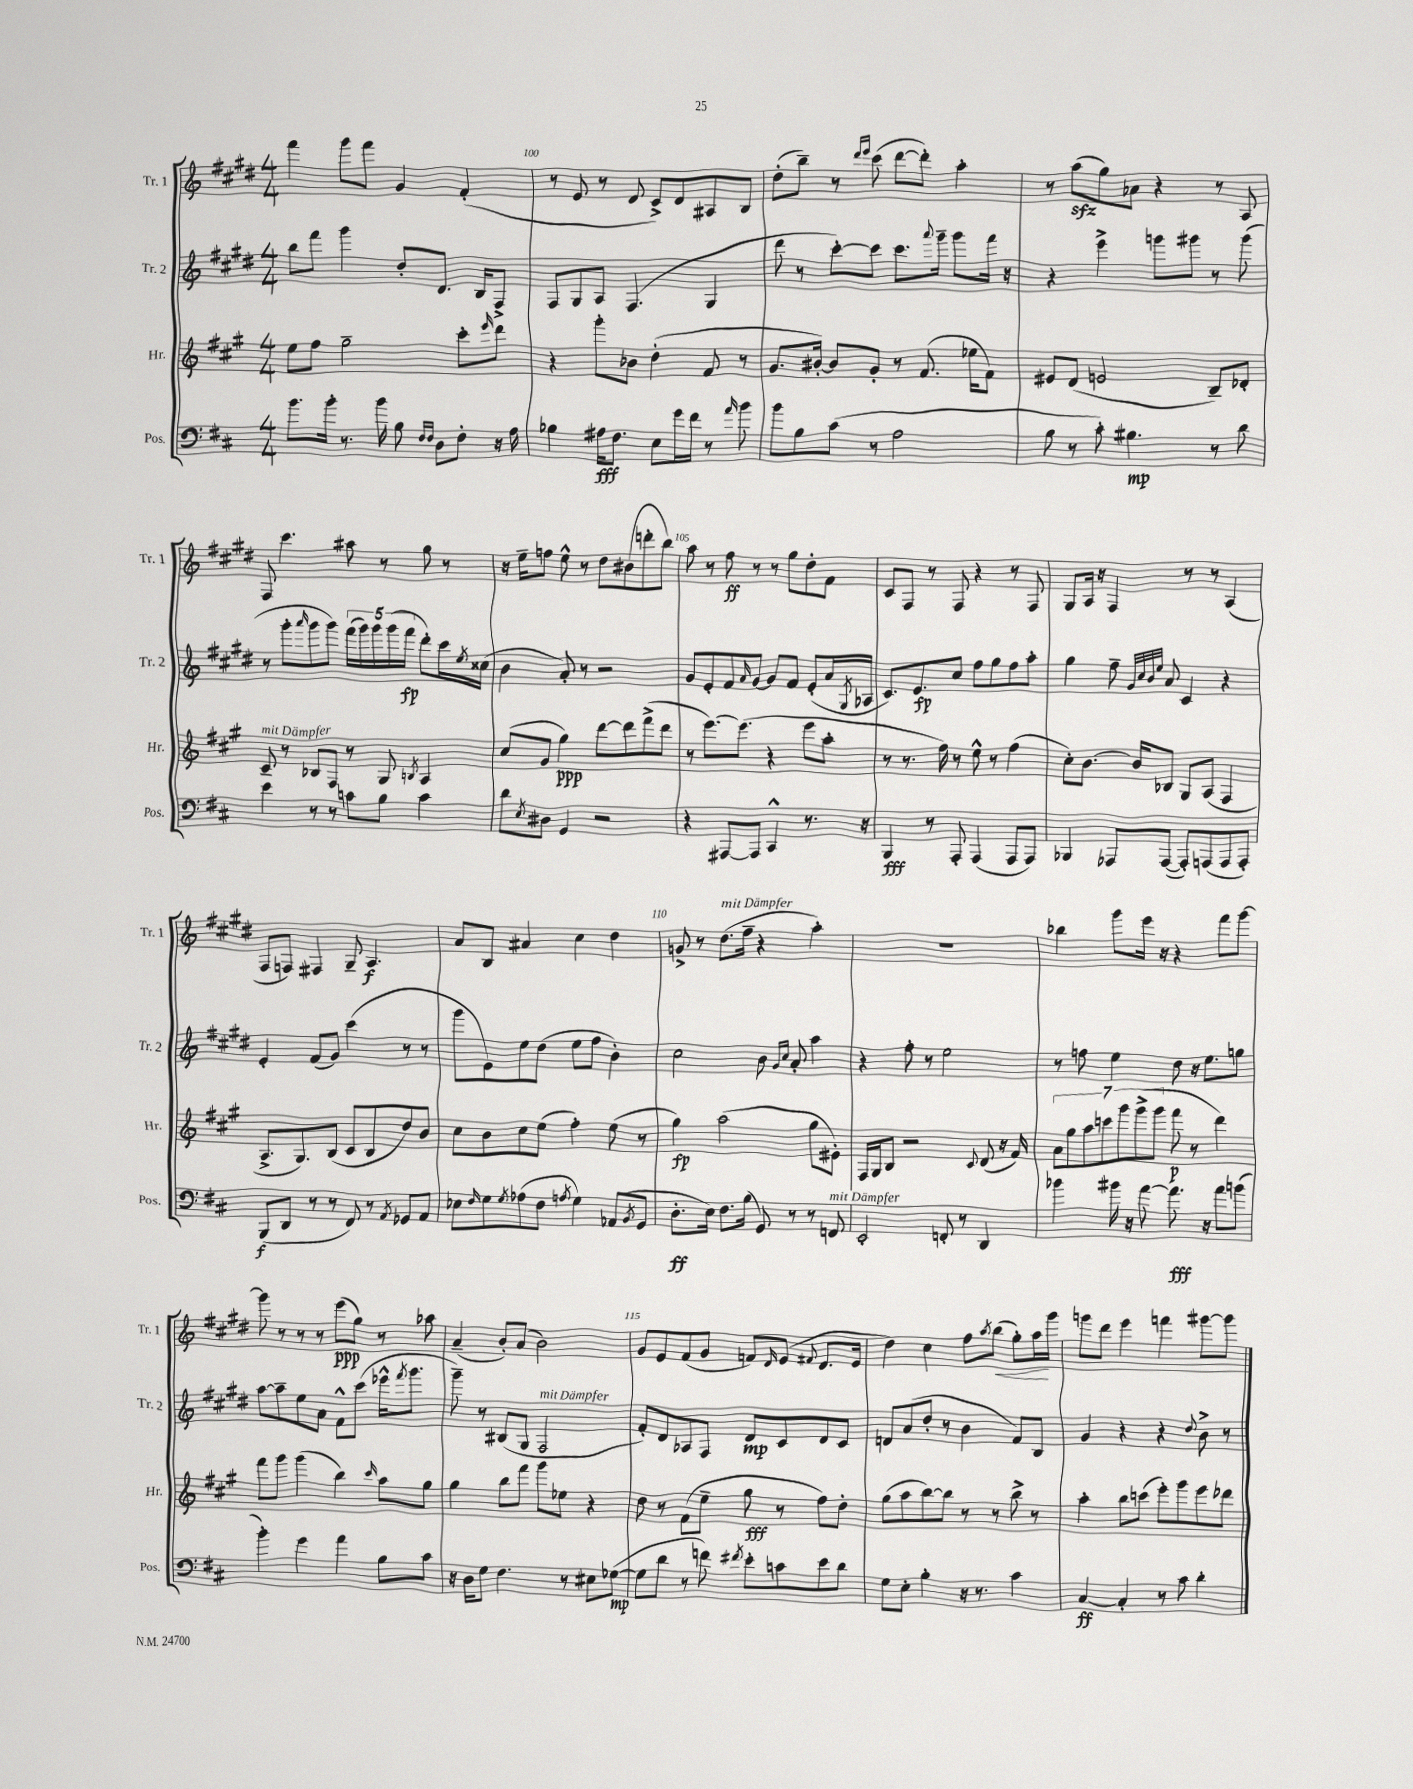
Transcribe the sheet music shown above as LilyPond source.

<<
\new StaffGroup <<
\new Staff = "s0" \with { instrumentName = "Tr. 1" shortInstrumentName = "Tr. 1" } {
    \clef treble \key e \major \numericTimeSignature \time 4/4
    fis'''4 gis'''8 fis'''8 gis'4 fis'4-.( |
    r8 e'8 r8 dis'8 cis'8->) dis'8 ais8 b8 |
    dis''8-.( b''8--) r8 \grace { dis'''16 e'''16 } cis'''8( dis'''8~ dis'''8-.) a''4-. |
    r8 a''8\sfz( gis''8) aes'8 r4 r8 a8 |
    fis8 cis'''4. ais''8 r8 gis''8 r8 |
    r16 e''16-- f''8 e''8-^ r8 dis''8 bis'8( d'''8-. b''8) |
    a''8 r8 fis''8\ff r8 r8 gis''8 dis''8-. fis'8 |
    cis'8 fis8 r8 fis8 r4 r8 fis8 |
    gis8 a16 r16 fis4 r8 r8 a4( |
    fis8 f8) fis4 gis8-- a4.\f |
    a'8 b8 ais'4 cis''4 dis''4 |
    g'8-> r8 dis''8.^\markup { \italic "mit Dämpfer" }( fis''16-- r4 a''4-.) |
    R1 |
    bes''4 gis'''8 e'''16 r16 r4 fis'''8 gis'''8~ |
    gis'''8 r8 r8 r8 e'''8\ppp( gis''8) r8 aes''8 |
    a'4--( b'8-.) a'8( b'2) |
    gis'8 e'8 fis'8( gis'8 f'8) \grace { dis'16 } e'8( \appoggiatura { fis'8 } dis'8. e'16 |
    dis''4) cis''4 fis''8 \acciaccatura { a''8 } b''8\<( gis''8-.) a''16\! gis'''16 |
    g'''8 dis'''8 e'''4 f'''4 gis'''8~ gis'''8 \bar "|." |
}
\new Staff = "s1" \with { instrumentName = "Tr. 2" shortInstrumentName = "Tr. 2" } {
    \clef treble \key e \major \numericTimeSignature \time 4/4
    b''8 fis'''8 gis'''4 dis''8-. dis'8. b16 fis8-> |
    fis8 gis8 a8 fis4.( gis4 |
    dis'''8 r8 cis'''8~-.) cis'''8 cis'''8. \appoggiatura { a'''8 } gis'''16-- gis'''8 fis'''16 r16 |
    r4 e'''4-> g'''8 gis'''8 r8 gis'''8( |
    r8 gis'''8-. \grace { a'''16 } gis'''8 gis'''8) \tuplet 5/4 { fis'''16( gis'''16) gis'''16 gis'''16( fis'''16\fp } dis'''8-.) cis'''16 \acciaccatura { e''8 } cisis''16( |
    b'4 a'8-.) r8 r2 |
    gis'8 e'8-. fis'8 \grace { a'16 } gis'8~ gis'8 fis'8 e'8-.( a'16 \acciaccatura { gis8 } aes16 |
    cis'8.) e'8.\fp cis''8 fis''8 gis''8 fis''8 a''8-. |
    gis''4 fis''8-- \grace { gis'32 cis''32 b'32 e''32 } a'8 cis'4 r4 |
    e'4-. fis'8( gis'8) cis'''4( r8 r8 |
    gis'''8 e'8) e''8 dis''8( e''8 fis''8 b'4-.) |
    cis''2 b'8 \grace { gis'16 cis''16 } a'8-. a''4 |
    r4 fis''8-. r8 e''2 |
    r8 f''8 e''4 dis''8 r16 e''8. g''8 |
    a''8~ a''8-- e''8 a'8 fis'8-^ cis'''8( ees'''16-^ \acciaccatura { fis'''8 } gis'''8. |
    gis'''8--) r8 bis8( gis8 fis2^\markup { \italic "mit Dämpfer" } |
    fis'8-.) dis'8 aes8 fis8 dis'8\mp cis'8 dis'8 cis'8 |
    d'8 a'8( dis''8-. r8 b'4 fis'8) b8 |
    gis'4 r4 r4 \appoggiatura { dis''8 } b'8-> r8 \bar "|." |
}
\new Staff = "s2" \with { instrumentName = "Hr." shortInstrumentName = "Hr." } {
    \clef treble \key a \major \numericTimeSignature \time 4/4
    e''8 fis''8 gis''2-- cis'''8-. \grace { e'''16 } d'''8 |
    r4 gis'''8-. bes'8 d''4-.( fis'8 r8 |
    gis'8. bis'16~-.) bis'8 gis'8-. r8 fis'8.( ees''16 fis'8) |
    eis'8 d'8( e'2 b8--) des'8-. |
    cis'8--^\markup { \italic "mit Dämpfer" } r8 bes8 fis8 r8 gis8 \acciaccatura { b8 } a4 |
    cis''8( gis'8 gis''4\ppp) d'''8~ d'''8 fis'''8->( d'''8 |
    r8 e'''8.~) e'''8.( r4 e'''8 a''8-. |
    r8 r8. fis''16) r8 e''8-^ r8 fis''4( |
    cis''8-.) b'8.~ b'16 bes8 gis8 a8( fis4 |
    a8.-> gis8.) b8( cis'8 b8 d''8) b'8 |
    cis''8 b'8 cis''8 e''8( fis''4-.) e''8( r8 |
    gis''4\fp) a''2( gis''8 eis'8-.) |
    fis16 gis16 b8 r2 \appoggiatura { cis'8 } d'8( r16 fis'16) |
    \tuplet 7/4 { a'8 gis''8 a''8 c'''8 gis'''8 gis'''8->( gis'''8 } fis'''8\p r8 d'''4) |
    fis'''8 gis'''8 gis'''4( b''4) \grace { cis'''16 } a''8 gis''8 |
    gis''4 b''8 fis'''8 gis'''8 ees''8 r4 |
    d''8 r8 fis'8( e''8-- gis''8\fff r8 fis''8) d''8-. |
    gis''8( a''8 b''8~) b''8 r8 r8 b''8-> r8 |
    a''4-. b''8 c'''8( e'''8-.) gis'''8 e'''8 des'''8 \bar "|." |
}
\new Staff = "s3" \with { instrumentName = "Pos." shortInstrumentName = "Pos." } {
    \clef bass \key d \major \numericTimeSignature \time 4/4
    b'8. b'16-. r8. b'16 b8 \grace { fis16 fis16 } d8 fis8-. r16 a16 |
    bes4 ais16\fff fis8. e8 g'16 fis'16 r8 \grace { a'16 } b'8 |
    b'8 b8 cis'8( r8 a2 |
    b8 r8 cis'8-.) bis4.\mp r8 d'8 |
    e'4 r8 r8 c'8 b8 c'4 |
    d'8 \acciaccatura { e8 } dis8 g,4 r2 |
    r4 ais,,8~ ais,,8 cis,4-^ r8. r16 |
    b,,4\fff r8 a,,8-. a,,4( a,,8 a,,8) |
    bes,,4 aes,,8 aes,,8~( aes,,8-.) a,,8( a,,8 a,,8-.) |
    b,,8\f( d,8 r8 r8 fis,8) r8 \acciaccatura { a,8 } ges,8 a,8 |
    ees8 \grace { fis16 } g8 \acciaccatura { g8 } aes8( fis8 \acciaccatura { a8 } g4) aes,8( \acciaccatura { b,8 } g,8 |
    d8.-.\ff e16) fis8. b16( g,8) r8 r8 f,8^\markup { \italic "mit Dämpfer" } |
    e,2-. f,8-. r8 d,4 |
    bes'4 bis'16 r16 a'8~ a'8.\fff r16 a'8 b'8( |
    b'4-.) g'4 a'4 b8 cis'8 |
    r16 d16 g8 fis4. r8 eis8 ges8~\mp( |
    ges8 d'8 r8 f'8) \acciaccatura { fis'8 } e'8-. c'8 e'8 d'8 |
    g8 e8-. b4-. r16 r8. cis'4 |
    cis4~\ff cis4-. r8 cis'8 d'4-. \bar "|." |
}
>>
>>
\layout { \context { \Score currentBarNumber = #99 \override BarNumber.break-visibility = ##(#f #t #t) barNumberVisibility = #(every-nth-bar-number-visible 5) } }
